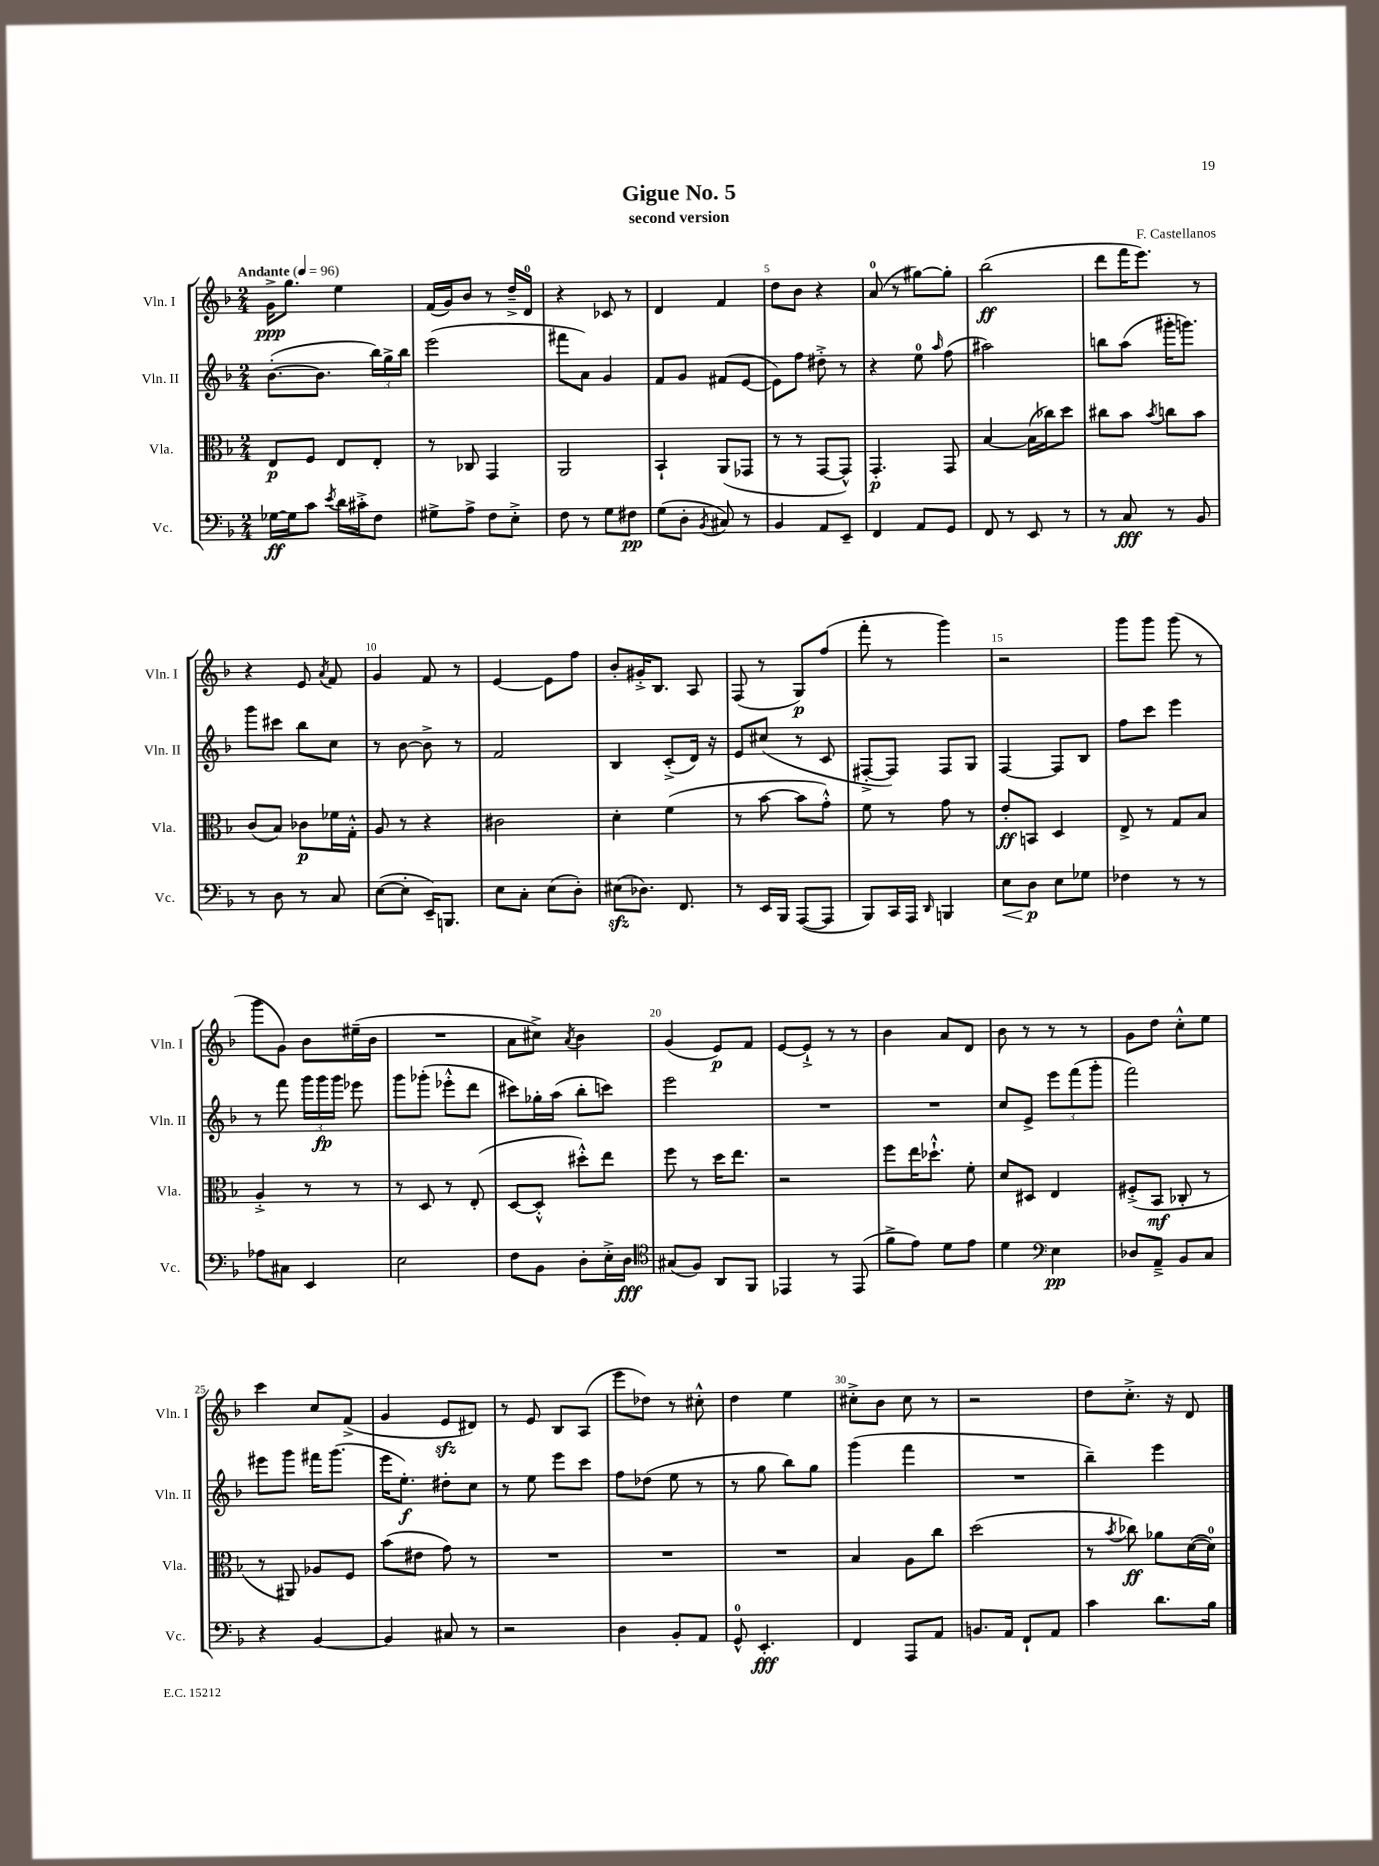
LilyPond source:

\header { title = "Gigue No. 5" composer = "F. Castellanos" subtitle = "second version" }
<<
\new StaffGroup <<
\new Staff = "s0" \with { instrumentName = "Vln. I" shortInstrumentName = "Vln. I" } {
    \clef treble \key f \major \numericTimeSignature \time 2/4 \tempo "Andante" 4 = 96
    \autoBeamOff g'16[->\ppp g''8.] e''4 |
    f'16[( g'16) bes'8] r8 d''16[---> d'16]-0 |
    r4 ces'8 r8 |
    d'4 f'4 |
    d''8[ bes'8] r4 |
    a'8-0( r8 gis''8[~) gis''8]-. |
    bes''2\ff( |
    d'''8[ f'''16 e'''8.]) r8 |
    r4 e'8 \acciaccatura { a'8 } f'8 |
    g'4 f'8 r8 |
    e'4~ e'8[ f''8] |
    bes'8[-. gis'16-.-> bes8.] a8 |
    f8( r8 g8[\p) f''8]( |
    f'''8-. r8 g'''4) |
    r2 |
    g'''8[ g'''8] g'''8( r8 |
    g'''8[ g'8]) bes'8[ eis''16--( bes'16] |
    R2 |
    a'8[ cis''8]->) \acciaccatura { a'8 } bes'4 |
    g'4( e'8[\p) f'8] |
    e'8[~ e'8]-!-> r8 r8 |
    bes'4 a'8[ d'8] |
    bes'8 r8 r8 r8 |
    g'8[ d''8] c''8[-.-^ e''8] |
    c'''4 c''8[ f'8]->( |
    g'4 e'8[\sfz dis'8]) |
    r8 e'8 bes8[ a8]( |
    e'''8[ des''8]) r8 cis''8-.-^ |
    d''4 e''4 |
    cis''8[-.-> bes'8] cis''8 r8 |
    r2 |
    d''8[ c''8.]-.-> r16 d'8 \bar "|." |
}
\new Staff = "s1" \with { instrumentName = "Vln. II" shortInstrumentName = "Vln. II" } {
    \clef treble \key f \major \numericTimeSignature \time 2/4
    \autoBeamOff bes'8.[~-.( bes'8.] \tuplet 3/2 { bes''16[) g''16-> bes''16] } |
    e'''2( |
    fis'''8[ a'8]) g'4 |
    f'8[ g'8] fis'8[( e'8]~ |
    e'8[) f''8] dis''8-.-> r8 |
    r4 e''8-0 \grace { a''16 } f''8( |
    ais''2) |
    b''8[ a''8]( gis'''16[-. g'''8.]) |
    g'''8[ cis'''8] bes''8[ c''8] |
    r8 bes'8~ bes'8-> r8 |
    f'2 |
    bes4 c'8[-.->( d'16]) r16 |
    e'8[ cis''8]( r8 c'8 |
    fis8[~-.-> fis8]) fis8[ g8] |
    f4~ f8[ bes8] |
    f''8[ c'''8] e'''4 |
    r8 f'''8 \tuplet 3/2 { g'''16[ g'''16\fp g'''16] } ees'''8 |
    g'''8[ ges'''8]-.( ees'''8[-.-^ d'''8] |
    cis'''8[) ges''16-. a''16]( bes''8[-. c'''8]) |
    e'''2 |
    R2 |
    R2 |
    c''8[ e'8]-> \tuplet 3/2 { e'''8[ f'''8( g'''8]-. } |
    f'''2) |
    eis'''8[ g'''8] fis'''16[ g'''8.]( |
    e'''16[ e''8.]-.\f) dis''8[-. c''8] |
    r8 e''8 e'''8[ c'''8] |
    f''8[ des''8]( e''8 r8 |
    r8 g''8 bes''8[) g''8] |
    g'''4( f'''4 |
    R2 |
    bes''4--) e'''4 \bar "|." |
}
\new Staff = "s2" \with { instrumentName = "Vla." shortInstrumentName = "Vla." } {
    \clef alto \key f \major \numericTimeSignature \time 2/4
    \autoBeamOff e8[\p f8] e8[ e8]-. |
    r8 ces8 g,4 |
    a,2 |
    bes,4-! a,8[( ges,8] |
    r8 r8 g,8[~ g,8]-^) |
    g,4.-.\p g,8 |
    bes4~ bes16[( ces''16) d''8] |
    cis''8[ bes'8] \acciaccatura { bes'8 } c''8[ bes'8] |
    c'8[( bes8]) ces'8[\p fes'16 g16]-.-^ |
    a8 r8 r4 |
    cis'2 |
    d'4-. f'4( |
    r8 bes'8~ bes'8[ g'8]-.-^) |
    f'8 r8 g'8 r8 |
    e'8[-.\ff b,8] d4 |
    e8-> r8 g8[ bes8] |
    a4-.-> r8 r8 |
    r8 d8 r8 e8-.( |
    d8[~ d8]-.-^ dis''8[-.-^) e''8] |
    f''8 r8 d''16[ e''8.] |
    r2 |
    f''8[ e''16 des''8.]-!-^ f'8-. |
    d'8[ dis8] e4 |
    fis8[-.->( bes,8]\mf ces8-. r8 |
    r8 ais,8) aes8[ f8] |
    bes'8[( eis'8] g'8) r8 |
    R2 |
    R2 |
    R2 |
    bes4 a8[ c''8] |
    d''2( |
    r8 \acciaccatura { bes'8 } ces''8\ff) aes'8[ d'16~( d'16]-0) \bar "|." |
}
\new Staff = "s3" \with { instrumentName = "Vc." shortInstrumentName = "Vc." } {
    \clef bass \key f \major \numericTimeSignature \time 2/4
    \autoBeamOff ges16[~\ff ges16 c'8] \acciaccatura { e'8 } d'16[ cis'16-.-> f8] |
    gis8[-> a8]-> f8[ e8]-.-> |
    f8 r8 g8[ fis8]\pp |
    g8[( d8]-. \acciaccatura { bes,8 } cis8) r8 |
    bes,4 a,8[ e,8]-- |
    f,4 a,8[ g,8] |
    f,8 r8 e,8 r8 |
    r8 c8\fff r8 bes,8 |
    r8 d8 r8 c8 |
    e8[~( e8]-. e,16[--) b,,8.] |
    e8[ c8]-. e8[( d8]-.) |
    eis8[\sfz( des8.]) f,8. |
    r8 e,16[ bes,,16] a,,8[~( a,,8] |
    bes,,8[) c,16 a,,16] \grace { d,16 } b,,4 |
    e8[\< d8]\p\! e8[ ges8] |
    fes4 r8 r8 |
    aes8[ cis8] e,4 |
    e2 |
    f8[ bes,8] d8[-. e16-.-> d16]\fff |
    \clef tenor gis8[( f8]) a,8[ f,8] |
    ees,4 r8 ees,8( |
    f'8[-> e'8]) d'8[ e'8] |
    d'4 \clef bass e4\pp |
    des8[ a,8]---> bes,8[ c8] |
    r4 bes,4~ |
    bes,4 cis8 r8 |
    r2 |
    d4 bes,8[-. a,8] |
    g,8-0-^ e,4.-.\fff |
    f,4 a,,8[ a,8] |
    b,8.[ a,16] f,8[-! a,8] |
    c'4 d'8.[ bes16] \bar "|." |
}
>>
>>
\layout { \context { \Score \override BarNumber.break-visibility = ##(#f #t #t) barNumberVisibility = #(every-nth-bar-number-visible 5) } }
